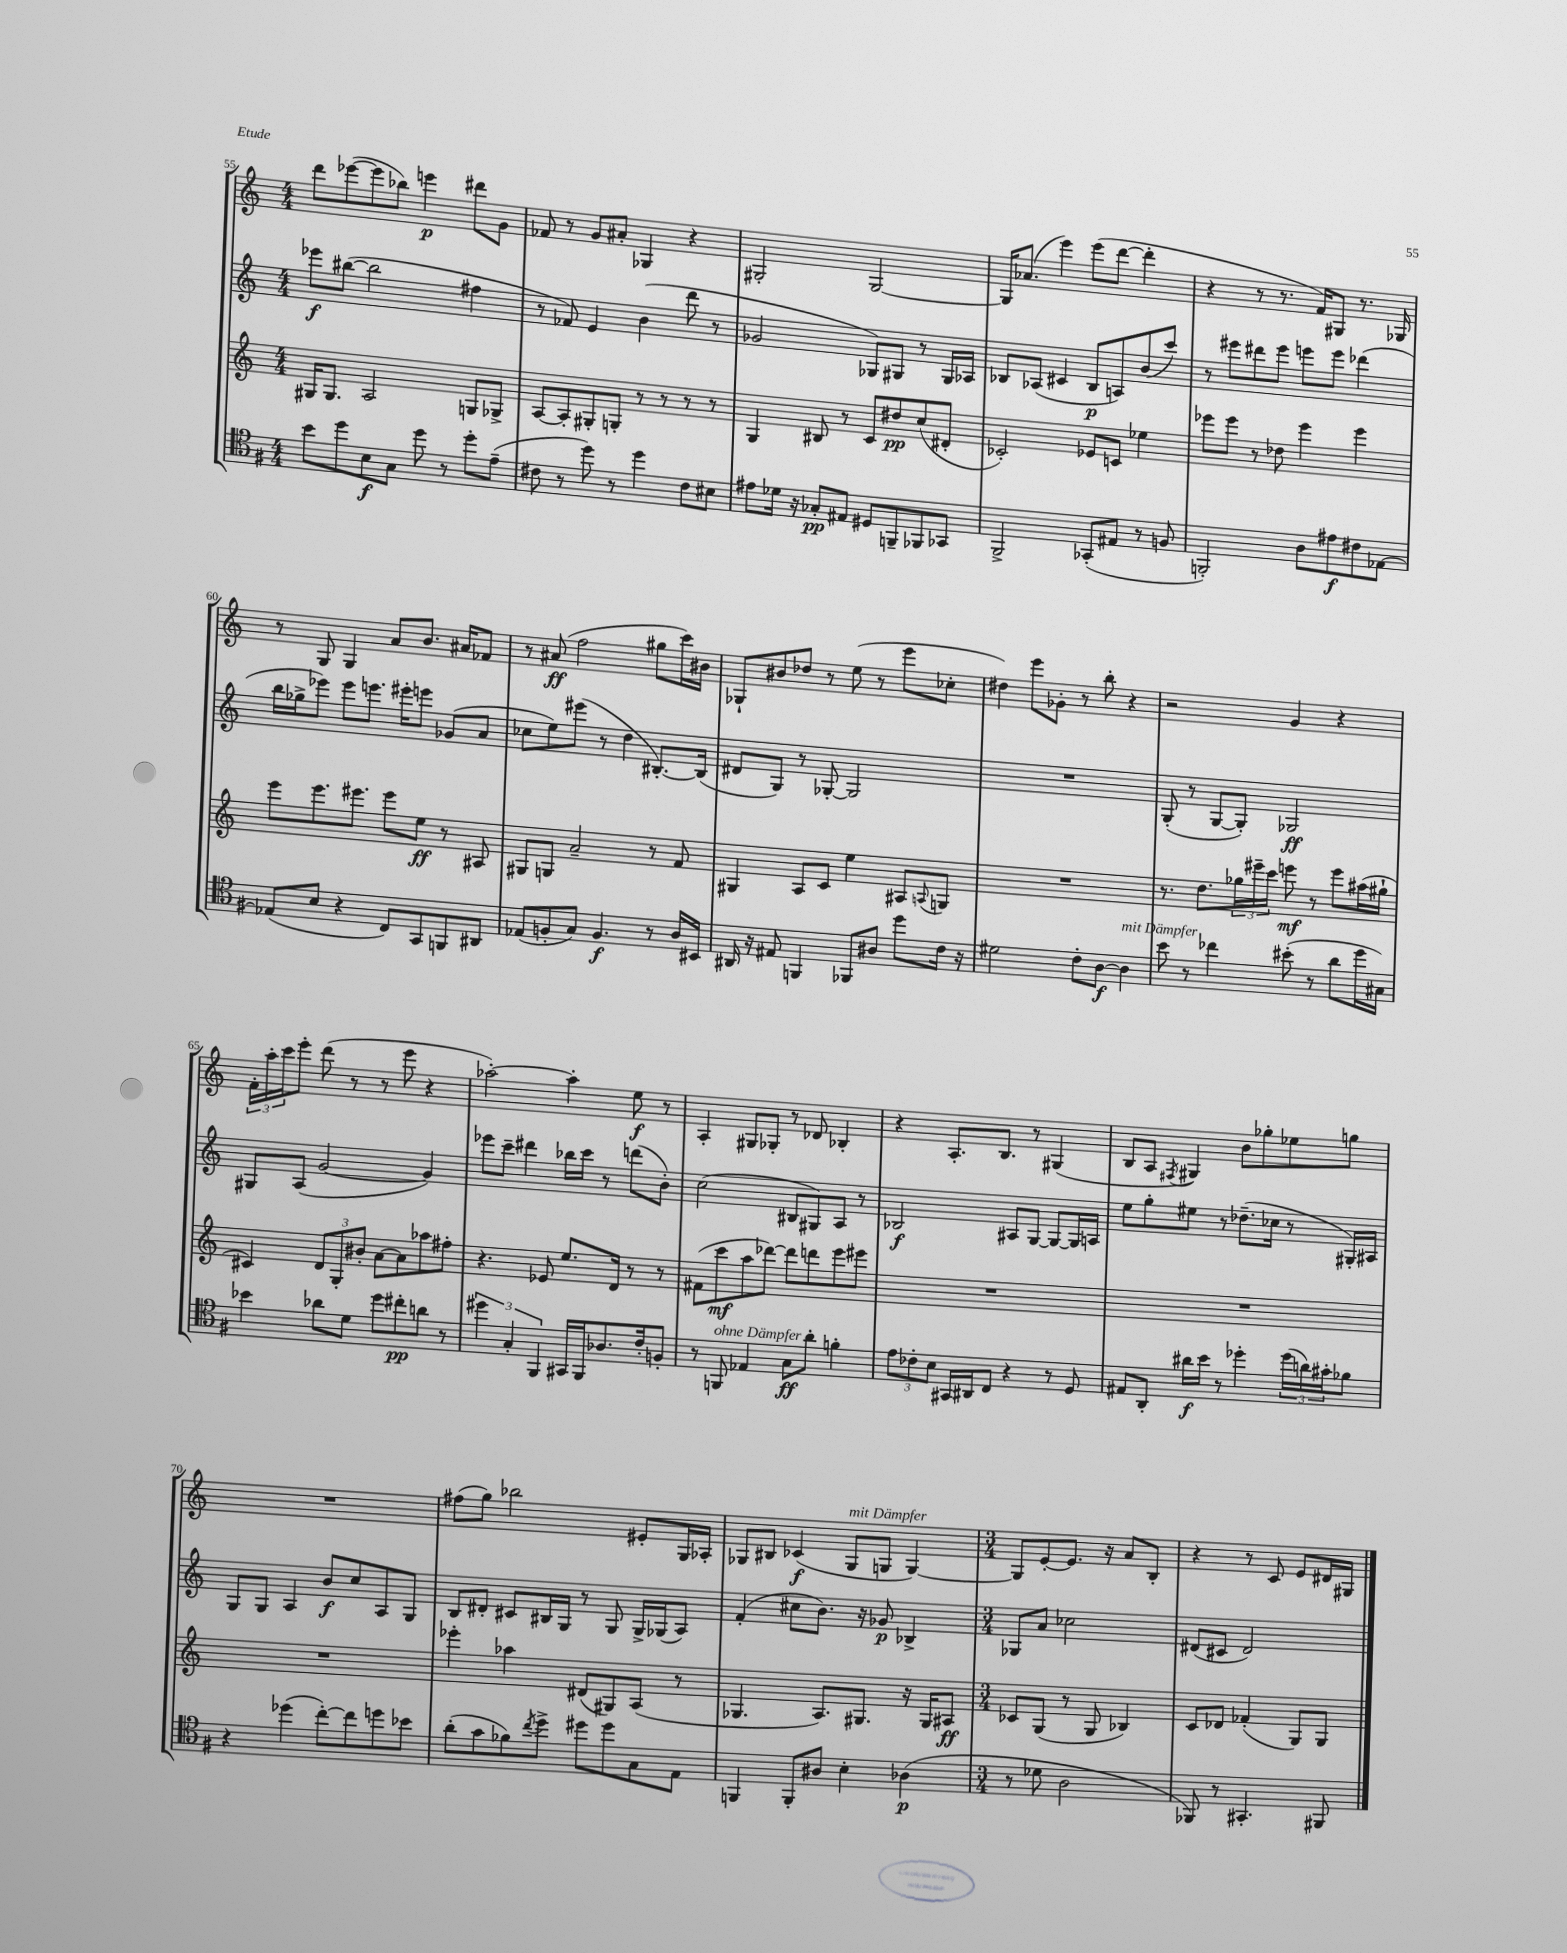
<<
\new StaffGroup <<
\new Staff = "s0" {
    \clef treble \key c \major \numericTimeSignature \time 4/4
    d'''8 ees'''8~( ees'''8 bes''8) e'''4\p dis'''8 g'8 |
    fes'8 r8 g'8 ais'8-. ges4 r4 |
    gis2-. gis2~ |
    gis16 aes'8.( e'''4) e'''8( d'''8~ d'''4-. |
    r4 r8 r8. f'16) gis8 r8. ges16 |
    r8 g8 g4 a'8 b'8. ais'16 fes'8 |
    r8 ais'8\ff( f''2 gis''8 c'''16) bis'16 |
    ges8-! bis'8 des''8 r8 e''8( r8 e'''8 ces''8-. |
    dis''4) e'''8 ges'8-. r8 b''8-. r4 |
    r2 g'4 r4 |
    \tuplet 3/2 { f'16-. a''16-. c'''16 } e'''8-. d'''8( r8 r8 e'''8 r4 |
    aes''2~-.) aes''4-. e''8\f r8 |
    a4-. gis8 ges8-. r8 des'8 bes4-. |
    r4 a8.-. b8. r8 gis4( |
    b8 a8 \acciaccatura { fis8 } gis4) b'8 ges''8-. ees''8 g''8 |
    R1 |
    fis''8( g''8) bes''2 eis'8-. g16 aes16-. |
    ges8 bis8 ces'4\f( ges8^\markup { \italic "mit Dämpfer" } g8 g4~) |
    \numericTimeSignature \time 3/4 g8 e'8~-. e'8. r16 a'8 b8-. |
    r4 r8 c'8 e'8 dis'16 gis16 \bar "|." |
}
\new Staff = "s1" {
    \clef treble \key c \major \numericTimeSignature \time 4/4
    ees'''8\f bis''8~( bis''2 fis''4 |
    r8 fes'8) e'4 b'4( d'''8 r8 |
    ges'2 ges8) gis8 r8 gis16 aes16 |
    bes8 aes8( cis'4 bes8\p a8) b'8( c'''8) |
    r8 eis'''8 dis'''8 eis'''8 e'''8 e'''8 des'''4( |
    b''16 ges''16-> ees'''8) ees'''8 e'''8. eis'''16-. e'''8 ges'8( a'8 |
    ces''8 e''8) eis'''8( r8 d''4 bis8.~-.) bis16( |
    dis'8 g8) r8 ges8~-. ges2 |
    R1 |
    g8-.( r8 g8~ g8-.) ges2\ff |
    gis8 a8( g'2~ g'4) |
    ees'''8 c'''8-- dis'''4 bes''16 c'''16 r8 d'''8( b'8-.) |
    c''2( bis8 gis8) a8 r8 |
    bes2\f ais8 g8~ g8~ g16 a16 |
    e''8 g''8-. eis''8 r8 des''8.--( ces''16 r8 gis16-.) ais16 |
    g8 g8 a4 b'8\f c''8 a8 g8 |
    b8 dis'8-. cis'8 bis16 g16 r8 g8 g16-> ges16( a8) |
    f'4-.( cis''8 b'8.) r16 ges'8\p bes4-> |
    \numericTimeSignature \time 3/4 ges8 a'8 ces''2 |
    dis'8( cis'8 dis'2) \bar "|." |
}
\new Staff = "s2" {
    \clef treble \key c \major \numericTimeSignature \time 4/4
    gis16 gis8. a2 g8 ges8-> |
    a8~ a8-. gis8-. g8-. r8 r8 r8 r8 |
    g4 bis8 r8 c'8 dis''8\pp c''8( dis'8-. |
    ces'2-.) ees'8 c'8 ees''4 |
    ees'''8 ees'''8 r8 des''8 ees'''4 ees'''4 |
    e'''8 e'''8. eis'''8. eis'''8 e''8\ff r8 ais8 |
    gis8 g8 a'2-- r8 f'8 |
    gis4 a8 c'8 e''4 ais8 \appoggiatura { a8 } g8 |
    R1 |
    r8. d''8. \tuplet 3/2 { ges''16 eis'''16-- c'''16 } e'''8\mf r8 e'''8 ais''16( gis''16-! |
    cis'4) \tuplet 3/2 { d'8 g8-. bis'8-. } a'8~ a'8 aes''8 fis''8-. |
    r4. ees'8 e''8. d'16 r8 r8 |
    fis'8( c'''8\mf a''8 des'''8~) des'''8 d'''8 e'''8 eis'''8 |
    R1 |
    R1 |
    R1 |
    ees'''4-. aes''4 dis'8( gis8) a8( r8 |
    ges4. a8.) gis8. r16 gis16 ais8\ff |
    \numericTimeSignature \time 3/4 ces'8 g8( r8 g8 bes4) |
    c'8 des'8 fes'4-.( g8) g8 \bar "|." |
}
\new Staff = "s3" {
    \clef tenor \key g \major \numericTimeSignature \time 4/4
    b'8 d''8 b8\f g8 d''8 r8 d''8-. e'8--( |
    cis'8 r8 d''8) r8 d''4 cis'8 bis8 |
    eis'8 des'16 r16 ges8-.\pp eis8 dis8 f,8-- fes,8 ges,8 |
    fis,2-> ges,8-.( eis8 r8 f8 |
    f,2-.) a8 eis'8\f cis'8 ees8~ |
    ees8( b8 r4 c8) g,8 f,8 ais,8 |
    ees8( f8-. g8) f4.\f r8 a16 bis,16 |
    ais,16 r16 eis8 f,4 fes,8 ais8 d''8 c'16 r16 |
    dis'2 c'8-. a8~\f a4^\markup { \italic "mit Dämpfer" } |
    b'8 r8 ces''4 bis'8-.( r8 a'8 d''16 gis16) |
    bes'4 aes'8 d'8 d''8 cis''8-.\pp a'8 r8 |
    \tuplet 3/2 { dis''4 g4-. fis,4 } gis,16 fis,16 aes8. c'16-. f8-. |
    r8 f,8^\markup { \italic "ohne Dämpfer" } ees4 g8\ff a'8-. f'4-. |
    \tuplet 3/2 { e'8 ces'8-. b8 } gis,16 ais,16 c8 r4 r8 d8 |
    eis8 a,8-. ais'16\f b'16 r8 des''4-. \tuplet 3/2 { des''16( a'16) gis'16-. } fes'8 |
    r4 des''4( c''8~-.) c''8 d''8 bes'8 |
    a'8-.( g'8 fes'8) \acciaccatura { c''8 } d''8-> dis''8 dis''8 g8 e8 |
    f,4 f,8-. ais8 b4-. aes4\p( |
    \numericTimeSignature \time 3/4 r8 des'8 a2 |
    fes,8) r8 gis,4.-. fis,8 \bar "|." |
}
>>
>>
\layout { \context { \Score currentBarNumber = #55 } }
